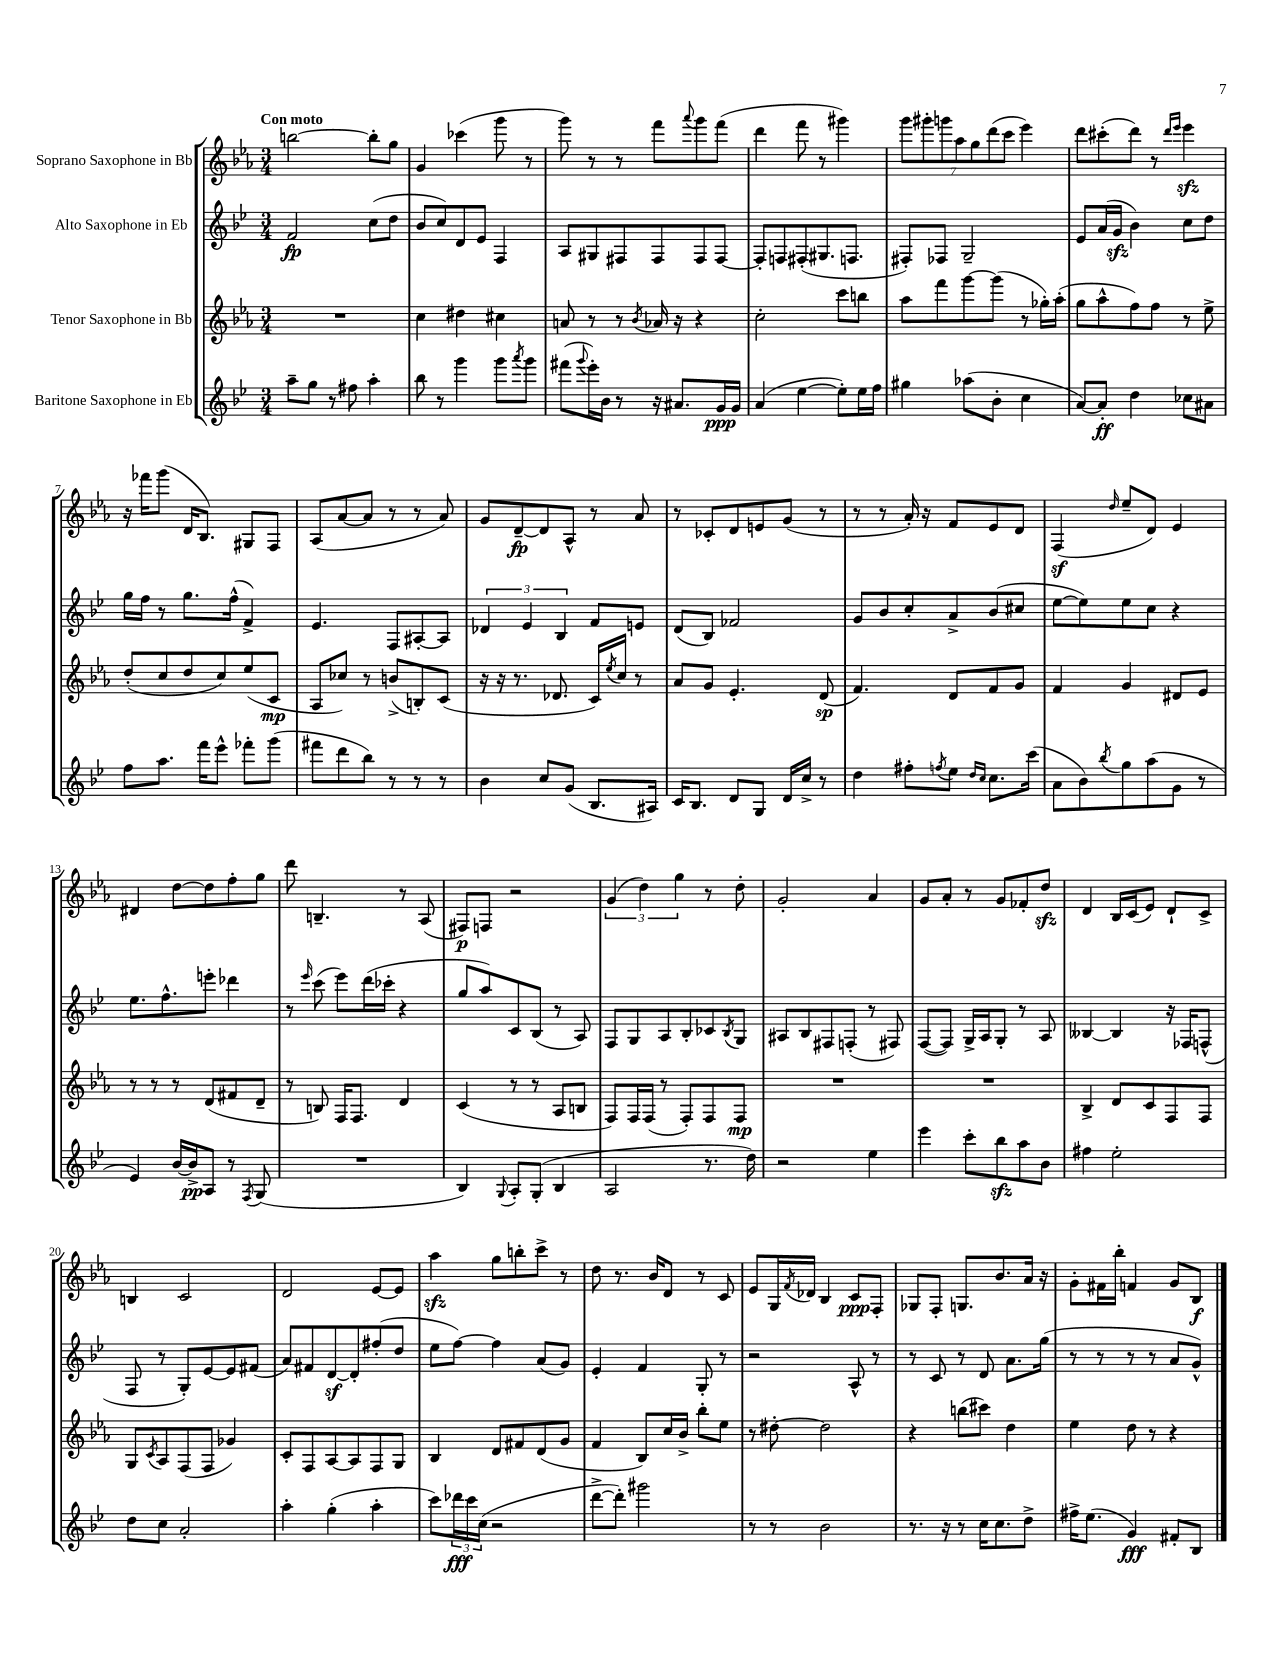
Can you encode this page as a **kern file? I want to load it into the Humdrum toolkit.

**kern	**kern	**kern	**kern
*staff4	*staff3	*staff2	*staff1
*clefG2	*clefG2	*clefG2	*clefG2
*k[b-e-]	*k[b-e-a-]	*k[b-e-]	*k[b-e-a-]
*M3/4	*M3/4	*M3/4	*M3/4
8aa~	2.r	2f	[2bb
8gg	.	.	.
8r	.	.	.
8ff#	.	.	.
4aa'	.	(8cc	8bb']
.	.	8dd	8gg
=	=	=	=
8bb-	4cc	8b-	4g
8r	.	8cc)	.
4ggg	4dd#	8d	(4ccc-
.	.	8e-	.
8ggg	4cc#	4F	8ggg
8qaaa	.	.	.
8ggg	.	.	8r
=	=	=	=
(8fff#	8a	8A	8ggg)
8qqggg	.	.	.
16eee-')	8r	8G#	8r
16b-	.	.	.
8r	8r	8F#	8r
.	8qb-	.	.
16r	16a-	8F#	8fff
8.a#	16r	.	.
.	.	.	8qqaaa-
.	4r	8F#	8ggg
16g	.	[8F#	(8fff
16g	.	.	.
=	=	=	=
(4a	2cc'	8F#']	4ddd
.	.	8F	.
[4ee-	.	(8F#'	8fff
.	.	8.G#	8r
8ee-'])	8ccc	.	4ggg#)
.	.	8.F	.
16ee-	8bb	.	.
16ff	.	.	.
=	=	=	=
4gg#	8aa-	8F#')	14ggg
.	.	.	14ggg#'
.	8fff	8F-	.
.	.	.	14ggg
.	.	.	14aa-
(8aa-	[8ggg	2G~	.
.	.	.	14gg
.	.	.	(14ddd
8b-'	(8ggg]	.	.
.	.	.	14ccc
4cc	8r	.	4eee-)
.	16gg-')	.	.
.	(16aa-'	.	.
=	=	=	=
[8a)	8gg	8e-	8ddd
8a']	8aa-^^	(16a	(8ccc#'
.	.	16g	.
4dd	8ff)	4b-)	8ddd)
.	8ff	.	8r
.	.	.	16qqddd
.	.	.	16qqeee-
8cc-	8r	8cc	4eee-
8a#	8ee-^	8dd	.
=	=	=	=
8ff	(8dd'	16gg	16r
.	.	16ff	16fff-
8.aa	8cc	8r	(8ggg
.	8dd	8.gg	16d
16fff	.	.	8.B-)
8eee-^^	8cc)	.	.
.	.	(16ff^^	.
8fff-'	(8ee-	4f^)	8G#
(8ggg	8c	.	8F
=	=	=	=
8fff#	8A-	4.e-	(8A-
8ddd	8cc-)	.	[8a-
8bb-)	8r	.	8a-]
8r	(8b^	8F	8r
8r	8B')	[8A#'	8r
8r	(8c	8A#]	8a-)
=	=	=	=
4b-	16r	6d-	8g
.	16r	.	.
.	8.r	.	[8d~
.	.	6e-	.
8cc	.	.	8d]
.	8.d-	.	.
.	.	6B-	.
(8g	.	.	8A-^^
8.B-	16c)	8f	8r
.	8qee-	.	.
.	16cc	.	.
.	8r	8e	8a-
16A#)	.	.	.
=	=	=	=
16c	8a-	(8d	8r
8.B-	.	.	.
.	8g	8B-)	8c-'
8d	4.e-'	2f-	8d
8G	.	.	8e
16d	.	.	(8g
16cc^	.	.	.
8r	(8d	.	8r
=	=	=	=
4dd	4.f)	8g	8r
.	.	8b-	8r
8ff#'	.	8cc'	16a-')
.	.	.	16r
8qff	.	.	.
8ee-	8d	8a^	8f
16qqdd	.	.	.
16qqcc	.	.	.
8.cc	8f	(8b-	8e-
.	8g	8cc#	8d
(16ccc	.	.	.
=	=	=	=
8a	4f	[8ee-	(4F
8b-)	.	8ee-])	.
8qbb-	.	.	16qqdd
8gg	4g	8ee-	8ee-~
(8aa	.	8cc	8d)
8g	8d#	4r	4e-
8r	8e-	.	.
=	=	=	=
4e-)	8r	8.ee-	4d#
.	8r	.	.
.	.	8.ff^^	.
[16b-	8r	.	[8dd
16b-^]	.	.	.
8A	(8d	8eee'	8dd]
8r	8f#	4ddd-	8ff'
8qF	.	.	.
(8G	8d~	.	8gg
=	=	=	=
2.r	8r	8r	8ddd
.	.	16qqeee-	.
.	8B)	(8ccc	4.B~
.	16F	8eee-)	.
.	8.F	.	.
.	.	(16ddd	.
.	.	16ccc-'	.
.	4d	4r	8r
.	.	.	(8A-
=	=	=	=
4B-)	(4c	8gg	8F#)
.	.	8aa)	8F
8qqG	.	.	.
8A'	8r	8c	2r
(8G'	8r	(8B-	.
4B-	8A-	8r	.
.	8B	8A)	.
=	=	=	=
2A	8F)	8F	(6g
.	16F	8G	.
.	.	.	6dd)
.	(16F	.	.
.	8r	8A	.
.	.	.	6gg
.	8F')	8B-'	.
8.r	8F	8c-	8r
.	.	8qB-	.
.	8F	8G	8dd'
16dd)	.	.	.
=	=	=	=
2r	2.r	8A#	2g'
.	.	8B-	.
.	.	8F#	.
.	.	(8F'	.
4ee-	.	8r	4a-
.	.	8F#)	.
=	=	=	=
4eee-	2.r	([8F	8g
.	.	8F])	8a-'
8ccc'	.	16G^	8r
.	.	16A	.
8bb-	.	8G'	8g
8aa	.	8r	8f-'
8b-	.	8A	8dd
=	=	=	=
4ff#	4B-^	[4B--	4d
2ee-'	8d	4B--]	16B-
.	.	.	(16c
.	8c	.	8e-)
.	8F	16r	8d`
.	.	16F-	.
.	8F	(8F^^	8c^
=	=	=	=
8dd	8G	8F	4B
.	8qc	.	.
8cc	8A-	8r	.
2a'	(8F	8G')	2c
.	8F	[8e-	.
.	4g-)	8e-]	.
.	.	(8f#	.
=	=	=	=
4aa'	8c'	8a)	2d
.	8F	8f#	.
(4gg'	[8A-	[8d	.
.	8A-]	8d']	.
4aa'	8F	(8ff#'	[8e-
.	8G	8dd	8e-]
=	=	=	=
8ccc)	4B-	8ee-	4aa-
24ddd-	.	[8ff)	.
24ccc	.	.	.
(24cc	.	.	.
2r	8d	4ff]	8gg
.	8f#	.	8bb'
.	(8d	(8a	8ccc^
.	8g	8g)	8r
=	=	=	=
[8ddd^	4f	4e-'	8dd
8ddd'])	.	.	8.r
2ggg#	8B-)	4f	.
.	.	.	16b-
.	16cc	.	8d
.	16b-^	.	.
.	8bb-'	8G'	8r
.	8ee-	8r	8c
=	=	=	=
8r	8r	2r	8e-
8r	[8dd#'	.	16G
.	.	.	8qf
.	.	.	16d-
2b-	2dd#]	.	4B-
.	.	8A^^	8c
.	.	8r	8F'
=	=	=	=
8.r	4r	8r	8G-
.	.	8c	8F'
16r	.	.	.
8r	(8bb	8r	8.G
16cc	8ccc#)	8d	.
8.cc	.	.	8.b-
.	4dd	8.a	.
8dd^	.	.	16a-
.	.	(16gg	16r
=	=	=	=
16ff#^	4ee-	8r	8g'
(8.ee-	.	.	.
.	.	8r	16f#
.	.	.	16bb-'
4g)	8dd	8r	4f
.	8r	8r	.
8f#'	4r	8a	8g
8B-	.	8g^^)	8B-
==	==	==	==
*-	*-	*-	*-
